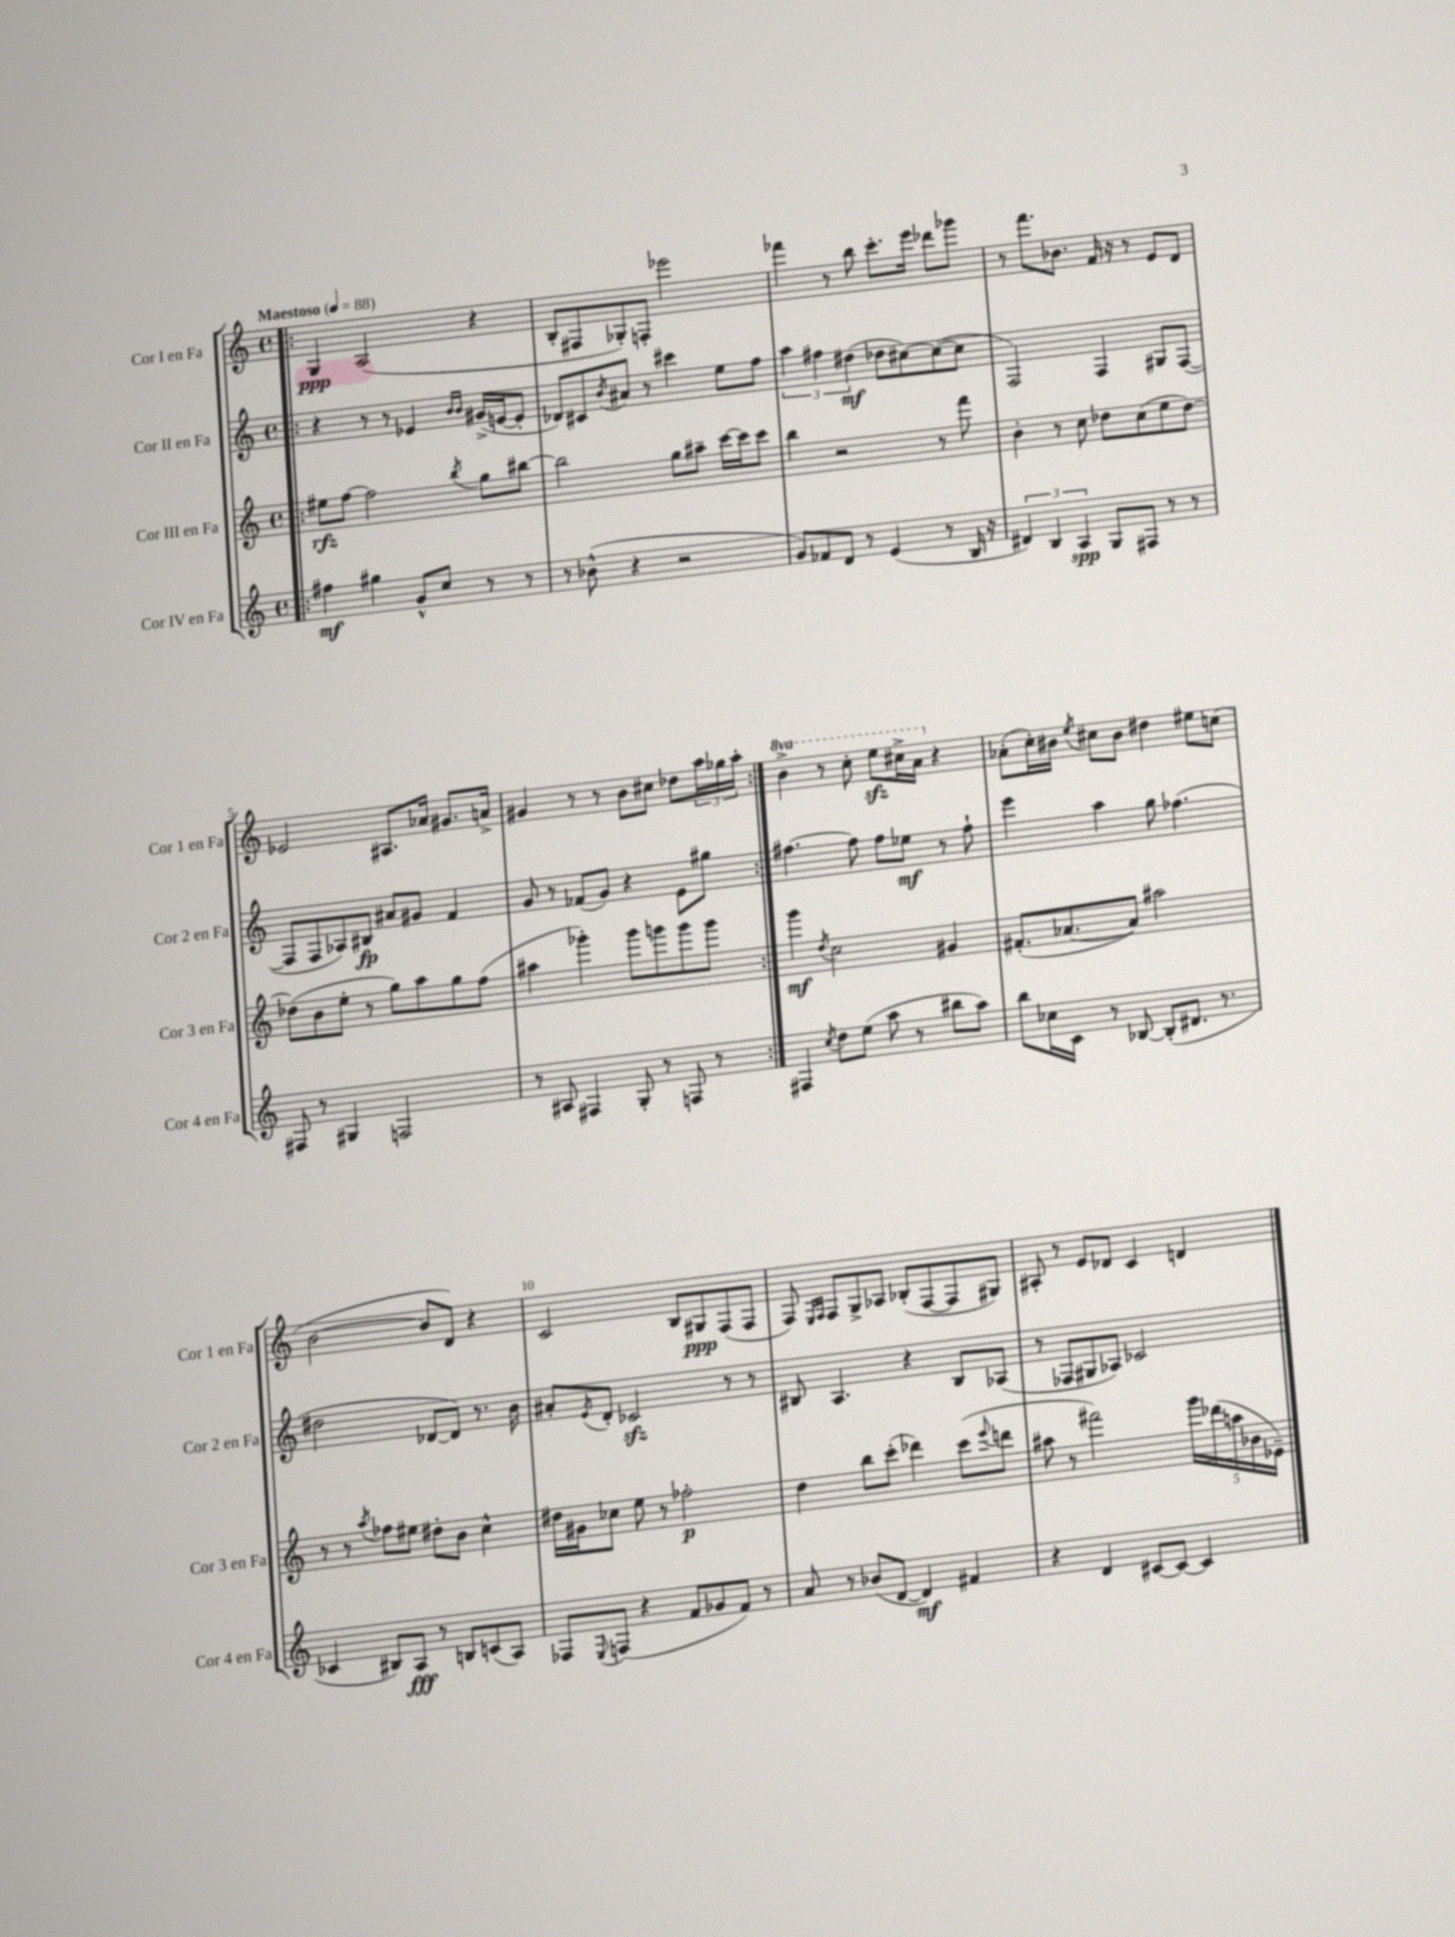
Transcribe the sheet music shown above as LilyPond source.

<<
\new StaffGroup <<
\new Staff = "s0" \with { instrumentName = "Cor I en Fa" shortInstrumentName = "Cor 1 en Fa" } {
    \clef treble \key c \major \defaultTimeSignature \time 4/4 \set Staff.ottavationMarkups = #ottavation-simple-ordinals \tempo "Maestoso" 4 = 88
    \repeat volta 2 { \bar ".|:" g4\ppp a2( r4 |
    b8-. fis8 ges8-.) f8-. ees'''2 |
    fes'''4 r8 b''8 c'''8.-. e'''16 des'''8 ges'''8 |
    r8 f'''8. bes'8. f'16 r16 r8 e'8 d'8 |
    ees'2 ais8. aes'16 gis'8. a'16-> |
    gis'4 r8 r8 b'8 cis''8 des''8 \tuplet 3/2 { a''16 ges''16 a''16-. } | }
    \ottava #1 b''4-> r8 c'''8-. e'''8\sfz cis'''16-> a''16 \ottava #0 r4 |
    aes'8-.( c''16-.) bis'16 \acciaccatura { e''8 } cis''8 bis'8 dis''4 eis''8 c''8( |
    b'2~ b'8 d'8) r4 |
    c'2 b8 gis8\ppp f8( f8 |
    f8) \grace { e16 f16 } f8 g8-> aes8 bes8-.( f8~ f8 gis8) |
    ais8-. r8 e'8 des'8 c'4 d'4 \bar "|." |
}
\new Staff = "s1" \with { instrumentName = "Cor II en Fa" shortInstrumentName = "Cor 2 en Fa" } {
    \clef treble \key c \major \defaultTimeSignature \time 4/4
    \repeat volta 2 { \bar ".|:" r4 r8 r8 ees'4 \grace { b'16 b'16 } gis'16->( e'16~ e'8-. |
    des'8) cis'8 \acciaccatura { b'8 } ais'8 r8 cis'''4 e''8 f''8 |
    \tuplet 3/2 { a''4 fis''4 dis''4\mf( } des''8 cis''8~) cis''8~( cis''8 |
    f2) f4 gis8 f8~( |
    f8 f8 aes8) bis8\fp ais'8 gis'8 f'4 |
    g'8 r8 fes'8( g'8) r4 e'8 gis''8 | }
    fis''4.~ fis''8 fis''8 ees''8\mf r8 fis''8-! |
    e'''4 a''4 g''8 fes''4.( |
    dis''2 des'8~ des'8) r8. b'16 |
    ais'8-. \acciaccatura { e'8 } d'8-. ces'2\sfz r8 r8 |
    bis8 a4. r4 bis8 aes8( |
    r8 fes8 gis8 aes8) ces'2 \bar "|." |
}
\new Staff = "s2" \with { instrumentName = "Cor III en Fa" shortInstrumentName = "Cor 3 en Fa" } {
    \clef treble \key c \major \defaultTimeSignature \time 4/4
    \repeat volta 2 { \bar ".|:" eis''8\rfz f''8~ f''2 \acciaccatura { b''8 } g''8 bis''8~ |
    bis''2 g''8 ais''8-- c'''16~ c'''16 c'''8 |
    b''4 r2 r8 f'''8 |
    b'4-. r8 c''8 des''8 c''8( e''8 des''8~) |
    des''8( b'8 e''8-. r8 g''8) a''8 g''8 f''8( |
    ais''4 ges'''4-.) ges'''8 g'''8 g'''8 g'''8 | }
    g'''4\mf \acciaccatura { d''8 } c''2 gis'4 |
    fis'8.-.( aes'8.~ aes'8) ais''2 |
    r8 r8 \acciaccatura { a''8 } fes''8 eis''8 dis''8-. b'8 c''4-^ |
    dis''16 gis'16 ces''8 e''8 r8 fes''2-.\p |
    d''4 b''8 c'''8-.( des'''4) c'''8( \appoggiatura { e'''8 } d'''8 |
    ais''8 r8 fis'''2) \tuplet 5/4 { g'''16 des'''16( a''16 bes'16 ees'16--) } \bar "|." |
}
\new Staff = "s3" \with { instrumentName = "Cor IV en Fa" shortInstrumentName = "Cor 4 en Fa" } {
    \clef treble \key c \major \defaultTimeSignature \time 4/4
    \repeat volta 2 { \bar ".|:" fis''4\mf gis''4 g'8-^ c''8 r8 r8 |
    r8 bes'8-^( r4 r2 |
    g'8) fes'8 d'8 r8 e'4( r8 b16 r16 |
    \tuplet 3/2 { dis'4) b4 a4\spp } g8 fis8 r8 r8 |
    fis8 r8 gis4 f2 |
    r8 ais8 fis4 g8-. r8 f8 r8 | }
    fis4 \acciaccatura { c''8 } d''8 e''8( a''8 r8 bis''8 a''8) |
    b''8 ces''16 c'16 r8 bes8~ bes8-.( dis'8. r8. |
    ces'4 bis8) a8\fff r8 b8 c'8( a8) |
    fes8 \appoggiatura { e8 } f8( r4 f'8 ges'8 f'8) r8 |
    a'8 r8 bes'8( d'8~ d'4\mf) fis'4 |
    r4 d'4 cis'8~ cis'8~ cis'4 \bar "|." |
}
>>
>>
\layout { \context { \Score \override BarNumber.break-visibility = ##(#f #t #t) barNumberVisibility = #(every-nth-bar-number-visible 5) } }
